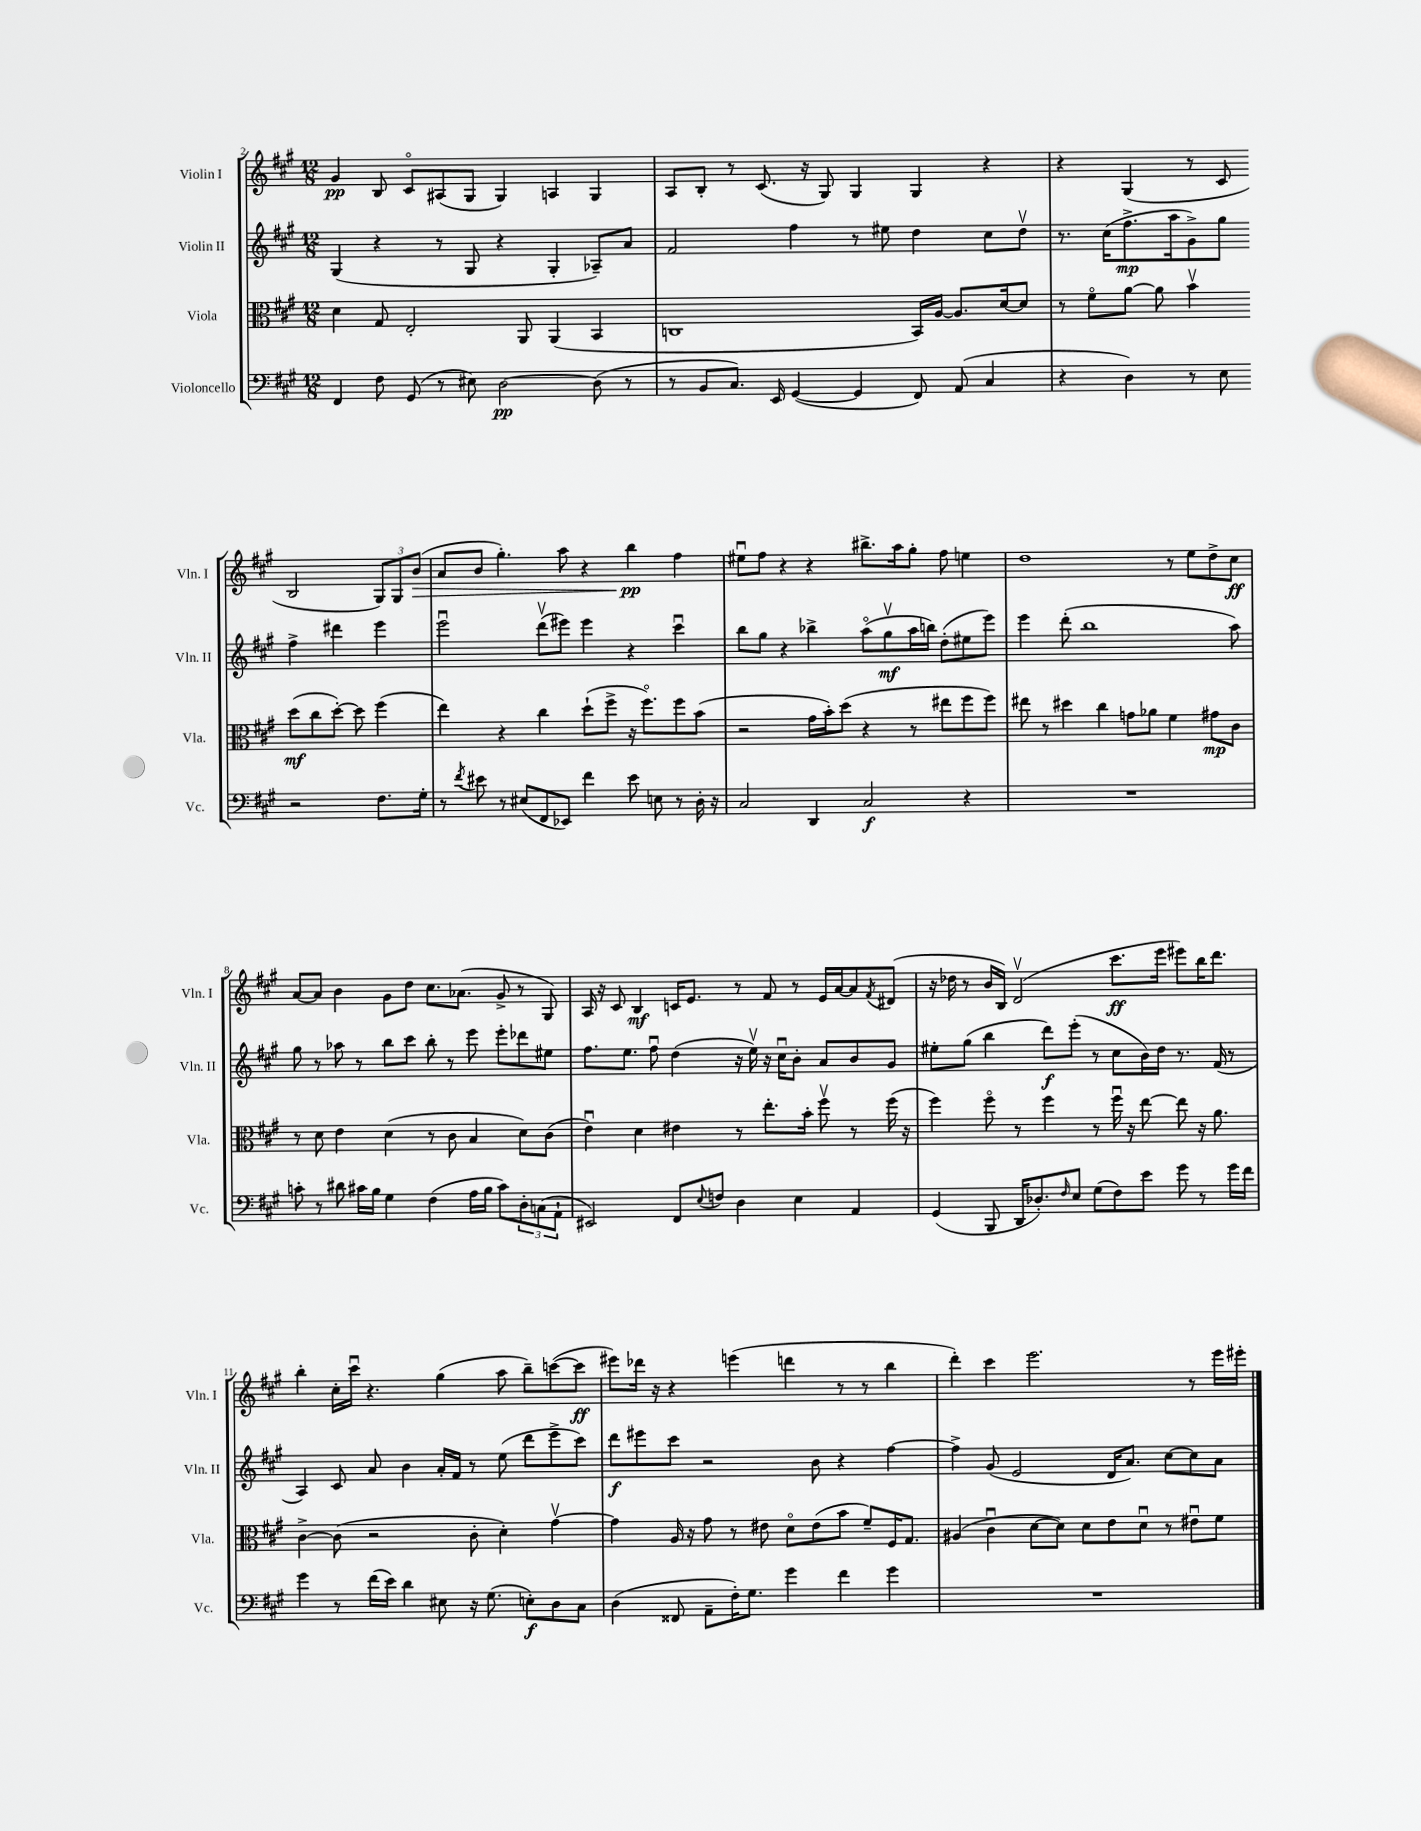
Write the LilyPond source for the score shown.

<<
\new StaffGroup <<
\new Staff = "s0" \with { instrumentName = "Violin I" shortInstrumentName = "Vln. I" } {
    \clef treble \key a \major \numericTimeSignature \time 12/8
    gis'4\pp b8 cis'8\flageolet ais8( gis8 gis4) a4 gis4 |
    a8 b8-. r8 cis'8.( r16 gis8) gis4 gis4 r4 |
    r4 gis4( r8 cis'8 b2 \tuplet 3/2 { gis8) gis8 b'8\>( } |
    a'8 b'8 gis''4.-.) a''8 r4 b''4\pp\! fis''4 |
    eis''8\downbow fis''8 r4 r4 bis''8.-> a''16 gis''8-. fis''8 e''4 |
    d''1 r8 e''8 d''8-> cis''8\ff |
    a'8~ a'8 b'4 gis'8 d''8 cis''8. aes'8.( gis'8-> r8 gis8) |
    a16 r16 cis'8 b4\mf c'16 e'8. r8 fis'8 r8 e'16 a'16~ a'8 \acciaccatura { fis'8 } dis'8( |
    r16 des''16 r8 b'16 b16) d'2\upbow( cis'''8.\ff e'''16 eis'''8) b''16 d'''8. |
    b''4-. cis''16-. cis'''16\downbow r4. gis''4( a''8 b''8--) c'''8~( c'''8\ff |
    eis'''8) des'''16 r16 r4 e'''4( d'''4 r8 r8 b''4 |
    d'''4-.) cis'''4 e'''2. r8 e'''16 eis'''16-. \bar "|." |
}
\new Staff = "s1" \with { instrumentName = "Violin II" shortInstrumentName = "Vln. II" } {
    \clef treble \key a \major \numericTimeSignature \time 12/8
    gis4( r4 r8 gis8 r4 gis4-. aes8--) a'8 |
    fis'2 fis''4 r8 eis''8 d''4 cis''8 d''8\upbow |
    r8. cis''16( fis''8.->\mp a''16 gis'8->) gis''8 fis''4-> dis'''4 e'''4 |
    e'''2\downbow d'''8\upbow( eis'''8) eis'''4 r4 cis'''4\downbow |
    b''8 gis''8 r4 bes''4-> a''8\flageolet( gis''8\upbow\mf a''16 b''16) d''8-.( eis''8 e'''8) |
    e'''4 d'''8-.( b''1 a''8) |
    gis''8 r8 aes''8 r8 b''8 cis'''8 b''8-. r8 e'''8 e'''8-. des'''8 eis''8 |
    fis''8. e''8. fis''8\downbow d''4( r16 e''16\upbow) r16 cis''16\downbow b'8-. a'8 b'8 gis'8 |
    eis''8-. gis''8( b''4 d'''8\f) e'''8-.( r8 cis''8 b'16) d''16 r8. fis'16( r8 |
    a4) cis'8 a'8 b'4 a'16-. fis'16 r8 e''8( d'''8 e'''8-> cis'''8) |
    d'''8\f eis'''8 cis'''8 r2 b'8 r4 fis''4~ |
    fis''4-> gis'8( e'2 d'16 a'8.) cis''8~ cis''8 a'8 \bar "|." |
}
\new Staff = "s2" \with { instrumentName = "Viola" shortInstrumentName = "Vla." } {
    \clef alto \key a \major \numericTimeSignature \time 12/8
    d'4 gis8 e2-. a,8 a,4( b,4 |
    c1 b,16) a16~ a8. d'16~ d'8 |
    r8 fis'8\flageolet a'8~ a'8 b'4\upbow d''8\mf( cis''8 d''8~-.) d''8 fis''4( |
    e''4) r4 cis''4 d''8-!( fis''8-> r16 fis''8.\flageolet) fis''8 b'8( |
    r2 gis'16 b'16-.) d''8( r4 r8 eis''8 fis''8 fis''8) |
    eis''8 r8 dis''4 cis''4 g'8 aes'8 fis'4 gis'8\mp cis'8 |
    r8 d'8 e'4 d'4( r8 cis'8 b4 d'8) cis'8( |
    e'4\downbow) d'4 eis'4 r8 e''8.-. b'16-. fis''8\upbow r8 fis''16( r16 |
    fis''4) fis''8\flageolet r8 fis''4 r8 fis''16\downbow r16 e''8~ e''8 r16 a'8. |
    cis'4~-> cis'8( r2 cis'8-. d'4-.) gis'4~\upbow |
    gis'4 a16 r16 gis'8 r8 eis'8 d'8\flageolet eis'8( b'8 fis'8--) fis16 gis8. |
    ais4( cis'4\downbow d'8~ d'8) d'8 e'8 d'8\downbow r8 eis'8\downbow fis'8 \bar "|." |
}
\new Staff = "s3" \with { instrumentName = "Violoncello" shortInstrumentName = "Vc." } {
    \clef bass \key a \major \numericTimeSignature \time 12/8
    fis,4 fis8 gis,8( r8 eis8) d2~\pp d8( r8 |
    r8 b,8 cis8.) e,16 gis,4~( gis,4 fis,8) a,8( cis4 |
    r4 d4) r8 e8 r2 fis8. gis16-. |
    r8 \acciaccatura { fis'8 } eis'8 r8 eis8( fis,8 ees,8) fis'4 eis'8 e8 r8 d16-. r16 |
    cis2 d,4 cis2\f r4 |
    R1. |
    c'8-. r8 dis'8 cis'16 b16 gis4 fis4( a16 b16 cis'8) \tuplet 3/2 { d8-. c8( a,8-! } |
    eis,2) fis,8 \appoggiatura { e8 } f8 d4 e4 a,4 |
    gis,4( b,,8 d,16 des8.-.) \grace { fis16 } e8 gis8( fis8) e'8 gis'8 r8 gis'16 fis'16 |
    gis'4 r8 fis'16( e'16) d'4 eis8 r16 gis8.( e8-.\f) d8 cis8 |
    d4( fisis,8 a,8-- fis16-.) gis8. gis'4 fis'4 gis'4 |
    R1. \bar "|." |
}
>>
>>
\layout { \context { \Score currentBarNumber = #2 } }
